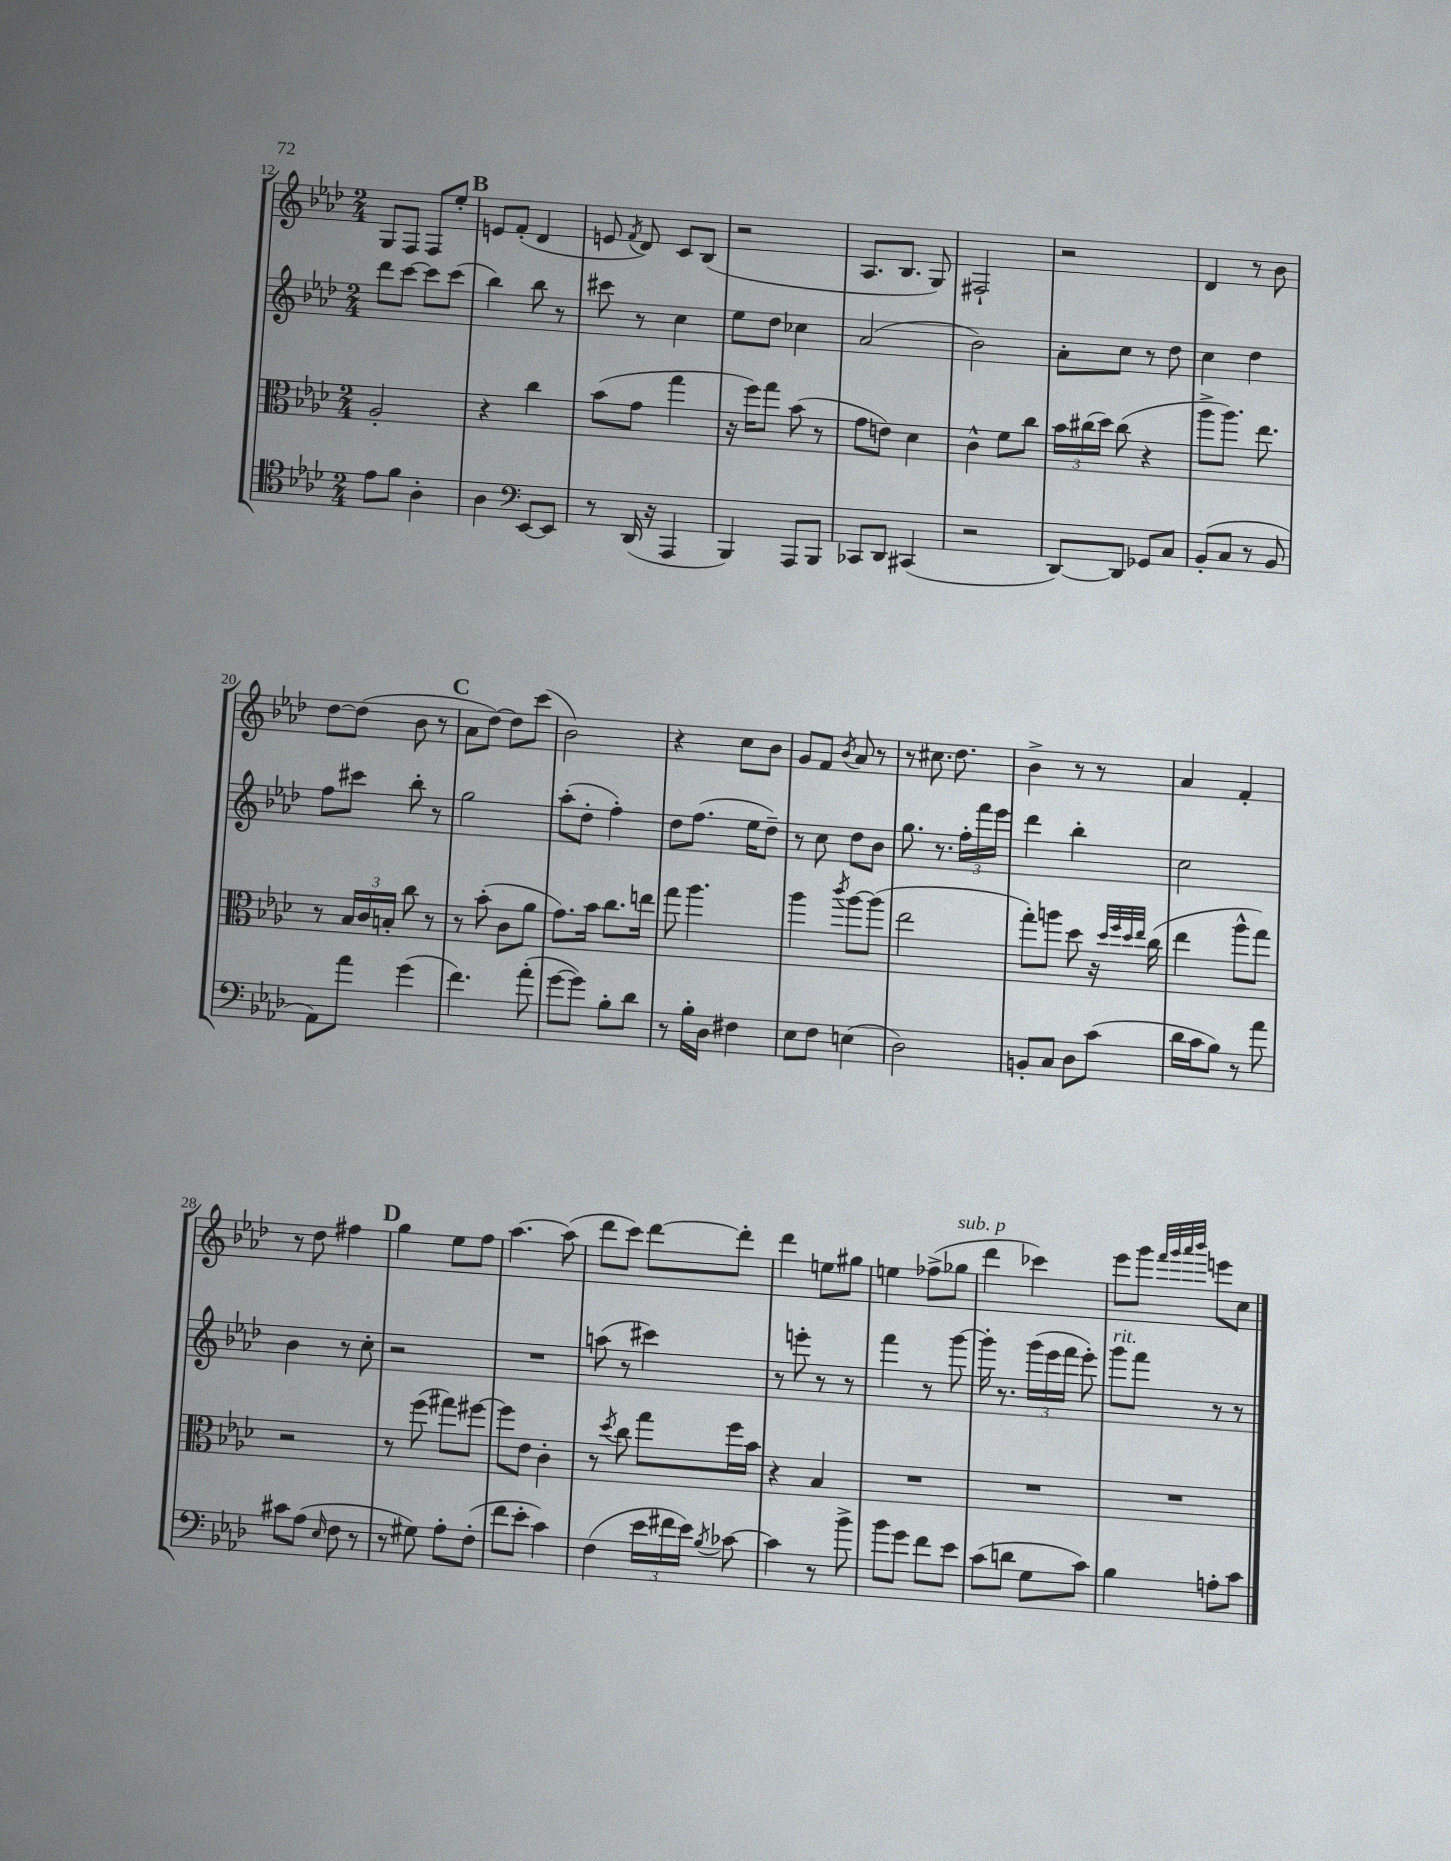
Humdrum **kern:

**kern	**kern	**kern	**kern
*part4	*part3	*part2	*part1
*staff4	*staff3	*staff2	*staff1
*clefC4	*clefC3	*clefG2	*clefG2
*k[b-e-a-d-]	*k[b-e-a-d-]	*k[b-e-a-d-]	*k[b-e-a-d-]
*M2/4	*M2/4	*M2/4	*M2/4
=12	=12	=12	=12
8e-\L	2A-'/	8ddd-\L	8G/L
8f\J	.	[8ccc\J	8F/J
4A-'\	.	8ccc\L]	8F/L
.	.	(8ccc\J	8ee-'/J
!!LO:REH:place=s1:t=B
=13	=13	=13	=13
4A-\	4r	4bb-\)	8en/L
.	.	.	(8f'/J
*clefF4	*	*	*
[8EE-/L	4cc\	8bb-\	4d-/
8EE-/J]	.	8r	.
=14	=14	=14	=14
8r	(8b-\L	8ccc#X\	8en/
.	.	.	8qf/
(16DD-/	8g\J	8r	8d-/)
16r	.	.	.
4AAA-/	4gg\	4cc\	8c/L
.	.	.	(8B-/J
=15	=15	=15	=15
4BBB-/)	16r	8ee-\L	2r
.	16ff\KL)	.	.
.	8gg\J	8dd-\J	.
8AAA-/L	(8b-\	4cc-X\	.
8BBB-/J	8r	.	.
=16	=16	=16	=16
8CC-X/L	8g\L	(2a-/	8.A-/L
8DD-/J	8en\J)	.	.
.	.	.	8.B-/J
(4CC#X/	4d-\	.	.
.	.	.	8G/)
=17	=17	=17	=17
2r	4c^^\	2b-\)	2F#X`/
.	8f\L	.	.
.	8cc\J	.	.
=18	=18	=18	=18
[8DD-/L)	24b-\LL	8a-'\L	2r
.	(24cc#X\	.	.
.	24dd-\JJ)	.	.
8DD-/J]	(8cc#\	8cc\J	.
8GG-X/L	4r	8r	.
8C/J	.	8dd-\	.
=19	=19	=19	=19
(8BB-'/L	8aa-^\L	4cc\	4d-/
8C/J	8.aa-\J)	.	.
8r	.	4dd-\	8r
.	8.ee-\	.	.
8BB-/	.	.	8b-\
!!LO:LB:g=z
=20	=20	=20	=20
8AA-\L)	8r	8ff\L	[8dd-\L
8a-\J	24B-/LL	8ccc#X\J	(8dd-\J]
.	24c/	.	.
.	24Bn'/JJ	.	.
(4g\	8cc\	8bb-'\	8b-\
.	8r	8r	8r
!!LO:REH:place=s1:t=C
=21	=21	=21	=21
4.f\)	8r	2gg\	8a-\L
.	(8b-'\	.	[8dd-\J)
.	8c\L	.	8dd-\L]
(8a-'\	8a-\J	.	(8ccc\J
=22	=22	=22	=22
[8g\L	8.g\L)	(8aa-'\L	2b-\)
8g\J])	.	8dd-'\J	.
.	16b-\Jk	.	.
8B-'\L	8.cc\L	4ff'\)	.
8d-\J	.	.	.
.	16een\Jk	.	.
=23	=23	=23	=23
8r	8gg\	8dd-\L	4r
16B-'\LL	4.aa-\	(8.ff\J	.
16D-\JJ	.	.	.
4F#X\	.	.	8cc\L
.	.	16ee-\KL	.
.	.	8dd-~\J)	8b-\J
=24	=24	=24	=24
8E-\L	4aa-\	8r	8g/L
8F\J	.	8cc\	8f/J
.	8qccc/	.	8qb-/
(4En\	[8aa-\L	8dd-\L	8a-/
.	(8aa-\J]	8b-\J	8r
=25	=25	=25	=25
2D-\)	2ee-\	8.gg\	8r
.	.	.	8.cc#X\
.	.	8.r	.
.	.	.	8.dd-\
.	.	24ff'\LL	.
.	.	24fff\	.
.	.	24eee-\JJ	.
=26	=26	=26	=26
8BBn'/L	8gg'\L)	4ddd-\	4b-^\
8C/J	8aan\J	.	.
8D-\L	8dd-\	4bb-'\	8r
(8c\J	16r	.	8r
.	32qqdd-/LLL	.	.
.	32qqff/	.	.
.	32qqdd-/	.	.
.	32qqee-/JJJ	.	.
.	(16cc\	.	.
=27	=27	=27	=27
16d-\LL	4ee-\	2cc\	4a-/
16c\J	.	.	.
8B-\J)	.	.	.
8r	8aa-^^\L	.	4f'/
8a-\	8gg\J)	.	.
!!LO:LB:g=z
=28	=28	=28	=28
8c#X\L	2r	4b-\	8r
(8A-\J	.	.	8dd-\
16qqE-/	.	.	.
8F\	.	8r	4ff#X\
8r	.	8cc'\	.
!!LO:REH:place=s1:t=D
=29	=29	=29	=29
8r	8r	2r	4gg\
8G#X\)	(8ff\	.	.
8A-'\L	8gg#X\L)	.	8ee-\L
(8F'\J	[8ff#X\J	.	8ff\J
=30	=30	=30	=30
8f\L	8ff#\L]	2r	[4.aa-\
8e-'\J	8e-\J	.	.
4c\)	4c'\	.	.
.	.	.	(8aa-\]
=31	=31	=31	=31
(4F\	8r	(8aan\	8ddd-\L
.	8qdd-/	.	.
.	8cc\	8r	8ccc\J)
24e-\LL	8gg\L	4ccc#X\)	[8ddd-\L
24f#X\	.	.	.
24e-\JJ)	.	.	.
8qB-/	.	.	.
[8c-X\	16ff\L	.	8ddd-'\J]
.	16b-\JJ	.	.
=32	=32	=32	=32
4c-\]	4r	8r	4ddd-\
.	.	8eeen'\	.
8r	4B-/	8r	8een\L
8b-^\	.	8r	8gg#X\J
=33	=33	=33	=33
8b-\L	2r	4fff\	4een\
8g\J	.	.	.
8f\L	.	8r	(8ff-X^\L
!	!	!	!LO:TX:a:i:t=sub. p
8e-\J	.	[8ggg\	8gg-X\J
=34	=34	=34	=34
(8c\L	2r	16ggg'\]	4ddd-\
.	.	8.r	.
8dn\J	.	.	.
8G\L	.	(24ggg\LL	4ccc-X\)
.	.	24eee-\	.
.	.	24fff\JJ	.
8c\J)	.	8eee-'\)	.
=35	=35	=35	=35
!	!	!LO:TX:a:i:t=rit.	!
4B-\	2r	8ggg\L	8eee-\L
.	.	8fff\J	8ggg\J
.	.	.	32qqfff/LLL
.	.	.	32qqggg/
.	.	.	32qqaaa-/
.	.	.	32qqbbb-/JJJ
8An'\L	.	8r	8eeen\L
8c\J	.	8r	8cc\J
==	==	==	==
*-	*-	*-	*-
